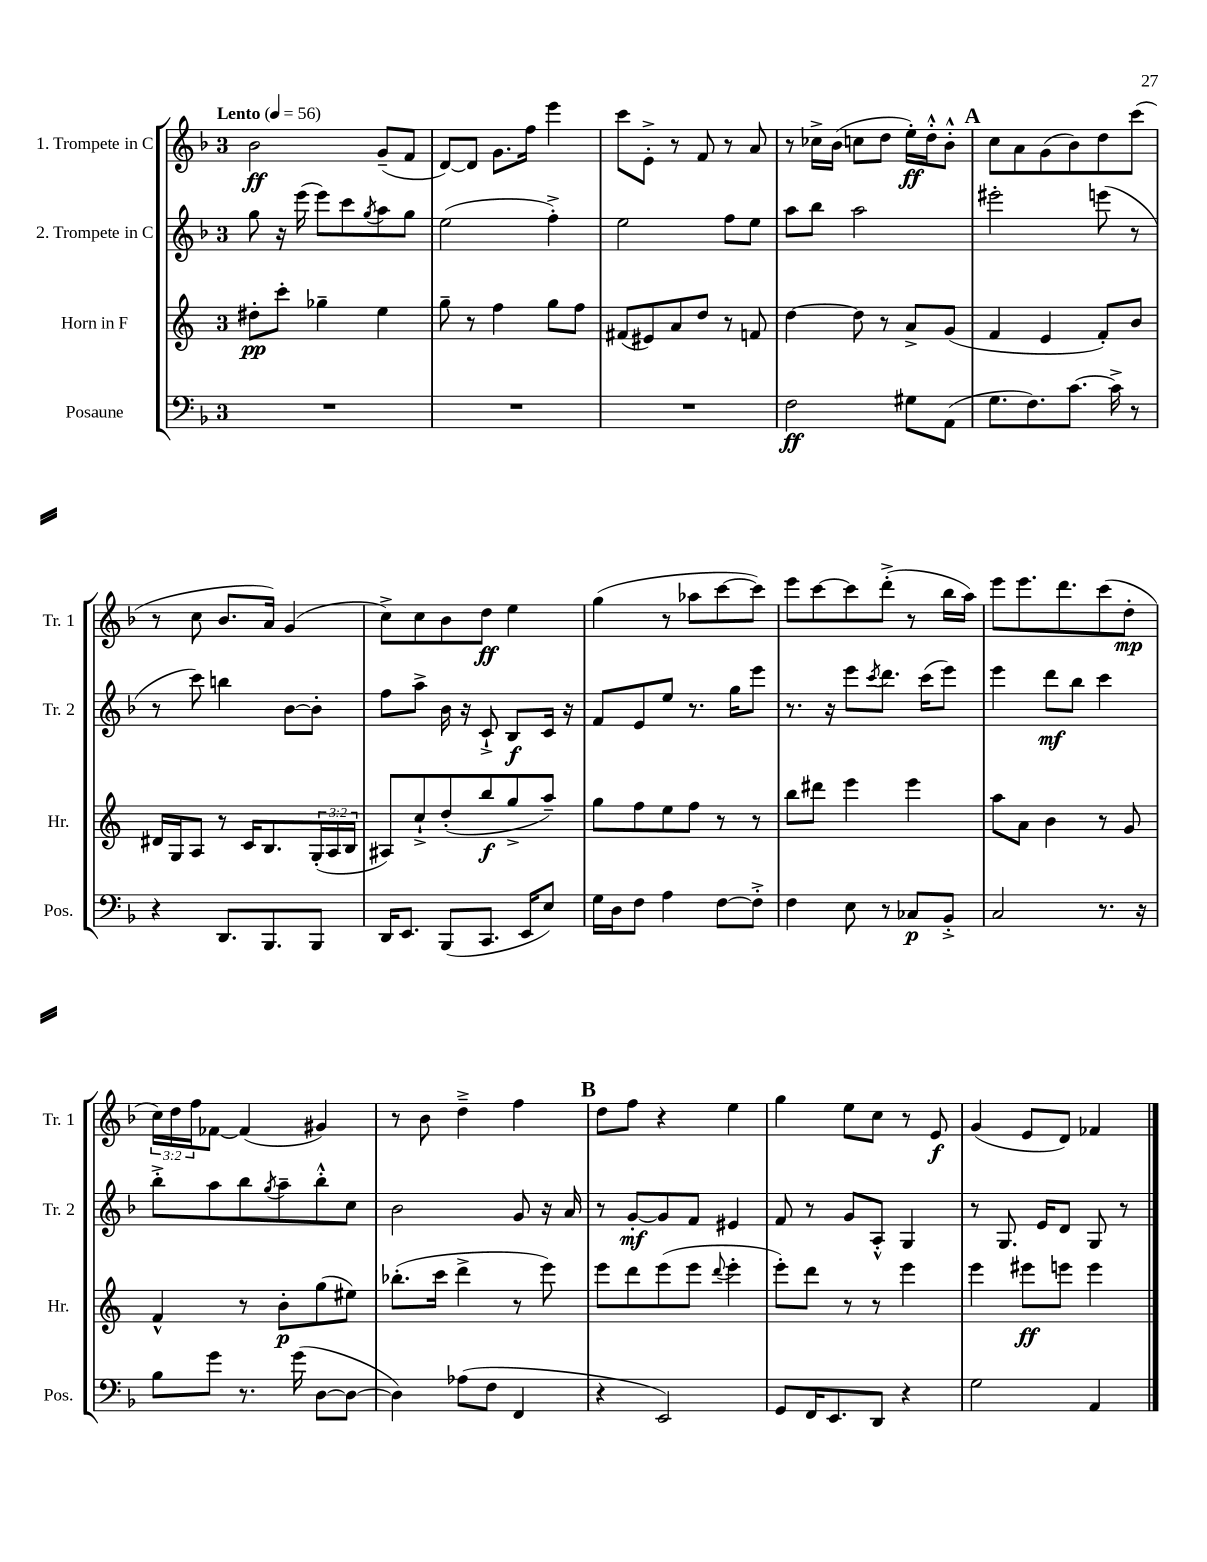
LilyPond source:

<<
\new StaffGroup <<
\new Staff = "s0" \with { instrumentName = "1. Trompete in C" shortInstrumentName = "Tr. 1" } {
    \clef treble \key f \major \once \override Staff.TimeSignature.style = #'single-digit \time 3/4 \override Staff.TupletNumber.text = #tuplet-number::calc-fraction-text \tempo "Lento" 4 = 56
    bes'2\ff g'8--( f'8 |
    d'8~) d'8 g'8. f''16 e'''4 |
    c'''8 e'8-.-> r8 f'8 r8 a'8 |
    r8 ces''16-> bes'16( c''8 d''8 e''16-.\ff) d''16-.-^ bes'8-.-^ |
    \mark \markup { \bold "A" } c''8 a'8 g'8( bes'8) d''8 c'''8( |
    r8 c''8 bes'8. a'16) g'4( |
    c''8->) c''8 bes'8 d''8\ff e''4 |
    g''4( r8 aes''8 c'''8~ c'''8) |
    e'''8 c'''8~ c'''8 d'''8-.->( r8 bes''16 a''16) |
    e'''8 e'''8. d'''8. c'''8( d''8-.\mp |
    \tuplet 3/2 { c''16) d''16 f''16 } fes'8~ fes'4( gis'4) |
    r8 bes'8 d''4---> f''4 |
    \mark \markup { \bold "B" } d''8 f''8 r4 e''4 |
    g''4 e''8 c''8 r8 e'8\f |
    g'4( e'8 d'8) fes'4 \bar "|." |
}
\new Staff = "s1" \with { instrumentName = "2. Trompete in C" shortInstrumentName = "Tr. 2" } {
    \clef treble \key f \major \once \override Staff.TimeSignature.style = #'single-digit \time 3/4
    g''8 r16 e'''16( e'''8) c'''8 \acciaccatura { g''8 } a''8 g''8 |
    e''2( f''4-.->) |
    e''2 f''8 e''8 |
    a''8 bes''8 a''2 |
    \mark \markup { \bold "A" } eis'''2-. e'''8( r8 |
    r8 c'''8) b''4 bes'8~ bes'8-. |
    f''8 a''8-> bes'16 r16 c'8-!-> bes8\f c'16 r16 |
    f'8 e'8 e''8 r8. g''16 e'''8 |
    r8. r16 e'''8 \acciaccatura { c'''8 } d'''8. c'''16( e'''8) |
    e'''4 d'''8\mf bes''8 c'''4 |
    bes''8-.-> a''8 bes''8 \acciaccatura { g''8 } a''8-- bes''8-.-^ c''8 |
    bes'2 g'8 r16 a'16 |
    \mark \markup { \bold "B" } r8 g'8~-.\mf g'8 f'8 eis'4 |
    f'8 r8 g'8 a8-.-^ g4 |
    r8 g8. e'16 d'8 g8 r8 \bar "|." |
}
\new Staff = "s2" \with { instrumentName = "Horn in F" shortInstrumentName = "Hr." } {
    \clef treble \key c \major \once \override Staff.TimeSignature.style = #'single-digit \time 3/4 \override Staff.TupletNumber.text = #tuplet-number::calc-fraction-text
    dis''8-.\pp c'''8-. ges''4-- e''4 |
    g''8-- r8 f''4 g''8 f''8 |
    fis'8( eis'8) a'8 d''8 r8 f'8 |
    d''4~ d''8 r8 a'8-> g'8( |
    \mark \markup { \bold "A" } f'4 e'4 f'8-.) b'8 |
    dis'16 g16 a8 r8 c'16 b8. \tuplet 3/2 { g16-.( a16 b16 } |
    ais8) c''8-!-> d''8-.( b''8\f g''8-> a''8--) |
    g''8 f''8 e''8 f''8 r8 r8 |
    b''8 dis'''8 e'''4 e'''4 |
    a''8 a'8 b'4 r8 g'8 |
    f'4-^ r8 b'8-.\p g''8( eis''8) |
    bes''8.-.( c'''16 d'''4-> r8 e'''8) |
    \mark \markup { \bold "B" } e'''8 d'''8 e'''8( e'''8 \appoggiatura { d'''8 } e'''4-. |
    e'''8-.) d'''8 r8 r8 e'''4 |
    e'''4 eis'''8\ff e'''8 e'''4 \bar "|." |
}
\new Staff = "s3" \with { instrumentName = "Posaune" shortInstrumentName = "Pos." } {
    \clef bass \key f \major \once \override Staff.TimeSignature.style = #'single-digit \time 3/4
    R2. |
    R2. |
    R2. |
    f2\ff gis8 a,8( |
    \mark \markup { \bold "A" } g8. f8.) c'8.~ c'16-> r8 |
    r4 d,8. bes,,8. bes,,8 |
    d,16 e,8. bes,,8( c,8. e,16 e8) |
    g16 d16 f8 a4 f8~ f8-.-> |
    f4 e8 r8 ces8\p bes,8-.-> |
    c2 r8. r16 |
    bes8 g'8 r8. g'16( d8~ d8~ |
    d4) aes8( f8 f,4 |
    \mark \markup { \bold "B" } r4 e,2) |
    g,8 f,16 e,8. d,8 r4 |
    g2 a,4 \bar "|." |
}
>>
>>
\layout { \context { \Score \remove "Bar_number_engraver" } }
